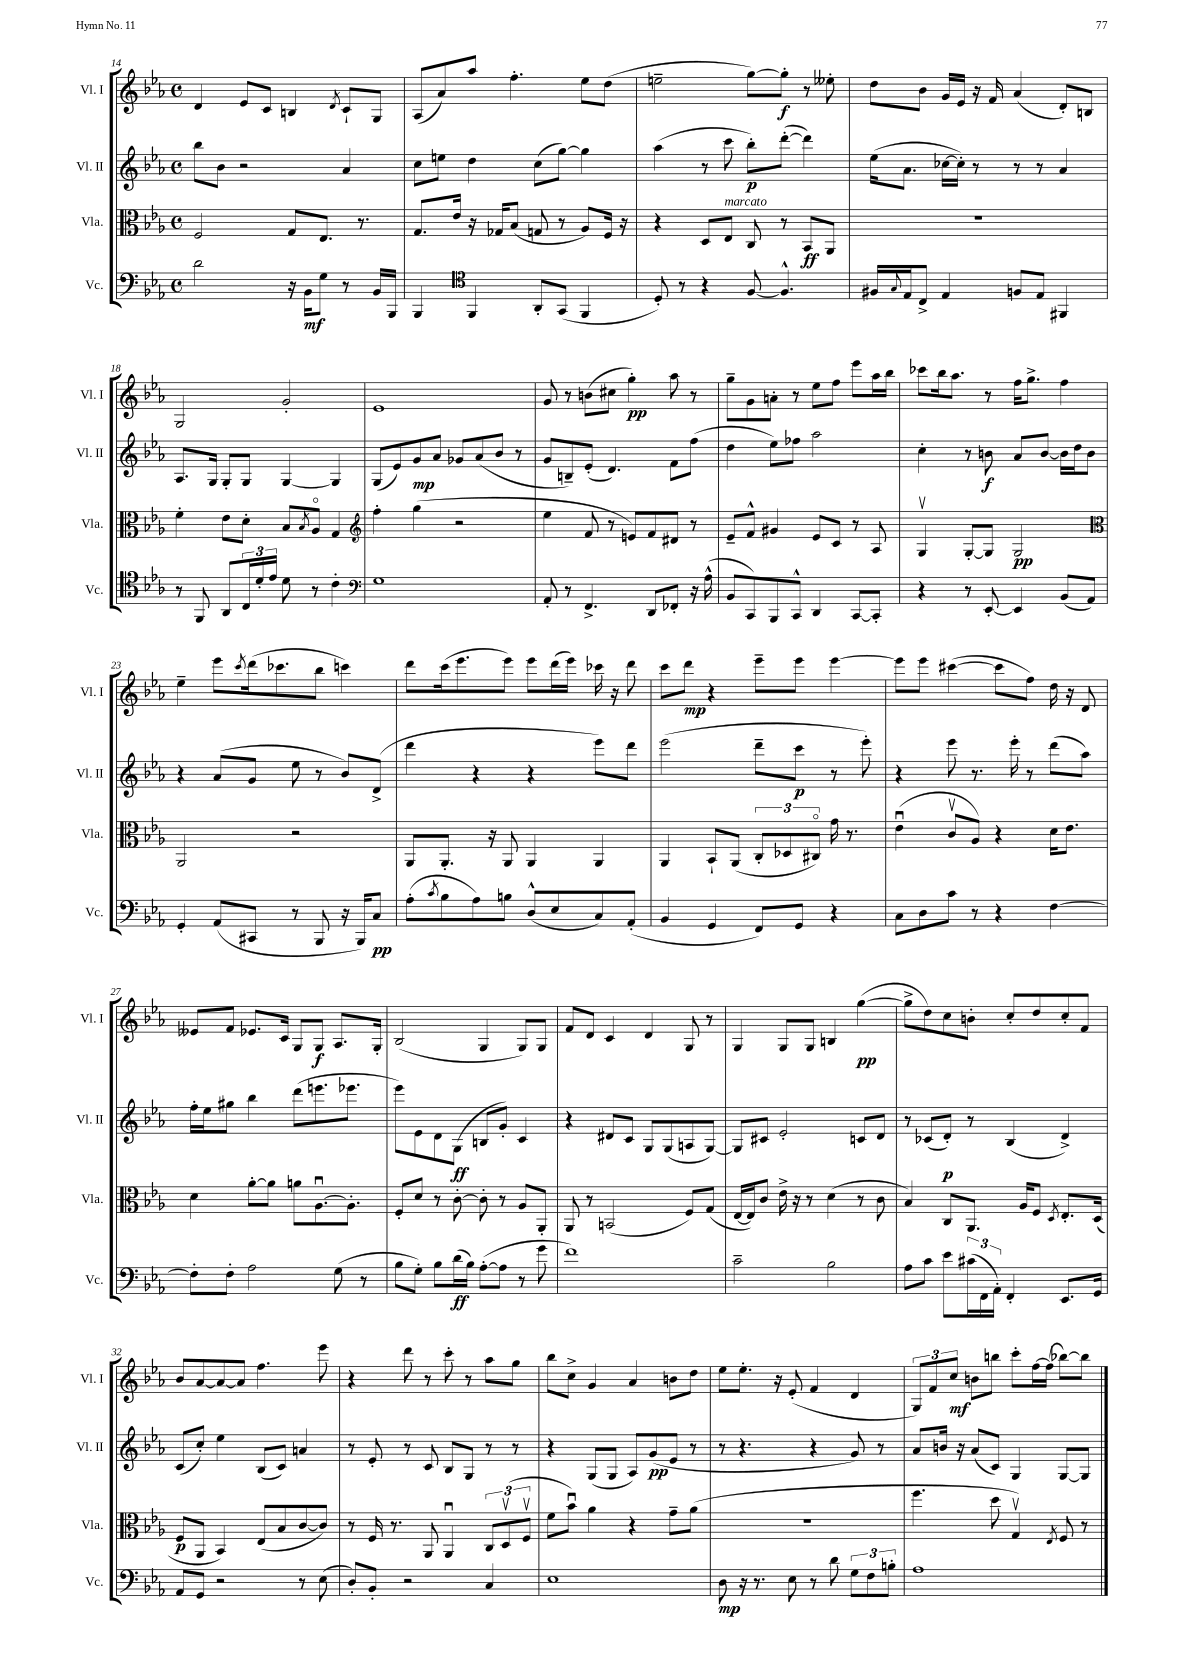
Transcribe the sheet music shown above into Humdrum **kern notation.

**kern	**kern	**kern	**kern
*staff4	*staff3	*staff2	*staff1
*clefF4	*clefC3	*clefG2	*clefG2
*k[b-e-a-]	*k[b-e-a-]	*k[b-e-a-]	*k[b-e-a-]
*M4/4	*M4/4	*M4/4	*M4/4
*met(c)	*met(c)	*met(c)	*met(c)
2d\	2F/	8bb-\L	4d/
.	.	8b-\J	.
.	.	2r	8e-/L
.	.	.	8c/J
16r	8G/L	.	4B/
16BB-\LK	.	.	.
8G\J	8.E-/J	.	.
.	.	.	8qd/
8r	.	4a-/	8c`/L
.	8.r	.	.
16BB-/LL	.	.	8G/J
16BBB-/JJ	.	.	.
=	=	=	=
4BBB-/	8.G/L	8cc\L	(8A-/L
.	.	8ee\J	8a-/)
.	16e-/Jk	.	.
*clefC4	*	*	*
4FF/	16r	4dd\	8aa-/J
.	16G-/LK	.	.
.	(8B-/J	.	4.ff'\
8AA-'/L	8G/	(8cc\L	.
(8GG/J	8r	[8gg\J)	.
4FF/	8A-/L)	4gg\]	8ee-\L
.	16F/Jk	.	(8dd\J
.	16r	.	.
=	=	=	=
8D'/)	4r	(4aa-\	2ee~\
8r	.	.	.
4r	8D/L	8r	.
.	8E-/J	8ccc\	.
[8F/	8C/	8bb-'\L)	[8gg\L)
4.F^^/]	8r	([8ddd'\J	8gg'\]J
.	8BB-/L	4ddd\])	8r
.	8AA-/J	.	8ee--'\
=	=	=	=
16F#/LL	1r	(16ee-\LK	8dd\L
8qqG/	.	.	.
16E-/J	.	8.a-\J	.
8C^/J	.	.	8b-\J
4E-/	.	[16cc-\LL	16g/LL
.	.	16cc-'\]JJ)	16e-/JJ
.	.	8r	16r
.	.	.	16f/
8F/L	.	8r	(4a-/
8E-/J	.	8r	.
4FF#/	.	4a-/	8d'/L)
.	.	.	8B/J
=	=	=	=
8r	4f'\	8.A-/L	2G/
8FF/	.	.	.
.	.	16G/Jk	.
8AA-/L	8e-\L	8G'/L	.
24C/L	8d'\J	8G/J	.
24d'/	.	.	.
24e-/JJ	.	.	.
8d\	8B-/L	[4G/	2g'/
.	8qB-/	.	.
8r	8A-o/J	.	.
4c'\	4G/	4G/]	.
=	=	=	=
*clefF4	*clefG2	*	*
1G	4ff'\	(8G/L	1e-
.	.	8e-/)	.
.	(4gg\	8g/	.
.	.	8a-/J	.
.	2r	8g-/L	.
.	.	(8a-/	.
.	.	8b-/J	.
.	.	8r	.
=	=	=	=
8AA-'/	4ee-\	8g/L	8g/
8r	.	8B~/)	8r
4.FF^/	8f/	(8e-'/J	(8b\L
.	8r	4.d/)	8cc#\J
.	8e/L)	.	4gg'\)
8DD/L	8f/	.	.
8FF-'/J	8d#/J	8f\L	8aa-\
16r	8r	(8ff\J	8r
(16A-^^\	.	.	.
=	=	=	=
8BB-/L	8e-~/L	4dd\	8gg~\L
8CC/)	8f^^/J	.	8g\
8BBB-/	4g#/	8ee-\L)	8a'\J
8CC^^/J	.	8ff-\J	8r
4DD/	8e-/L	2aa-\	8ee-\L
.	8c/J	.	8ff\J
[8CC/L	8r	.	8eee-\L
8CC'/]J	8A-/	.	16aa-\L
.	.	.	16bb-\JJ
=	=	=	=
4r	4Gv/	4cc'\	8ccc-\L
.	.	.	16bb-\k
.	.	.	8.aa-\J
8r	[8G'/L	8r	.
[8EE-'/	8G/]J	8b\	8r
4EE-/]	2G/	8a-/L	16ff\LK
.	.	.	8.gg^\J
.	.	[8b/J	.
(8BB-/L	.	16b\]LL	4ff\
.	.	16dd\J	.
8AA-/J)	.	8b\J	.
=	=	=	=
*	*clefC3	*	*
4GG'/	2AA-/	4r	4ee-~\
(8AA-/L	.	(8a-/L	8eee-\L
.	.	.	8qccc/
8CC#/J	.	8g/J	(16ddd\k
.	.	.	8.ccc-\
8r	2r	8ee-\	.
8BBB-/	.	8r	8bb-\J
16r	.	8b-/L)	4ccc\)
16BBB-/LK)	.	.	.
8C/J	.	(8d^/J	.
=	=	=	=
(8A-'\L	8AA-/L	4ddd\	8ddd\L
8qc/	.	.	.
8B-\	8.AA-'/J	.	(16ccc\k
.	.	.	8.eee-\
8A-\)	.	4r	.
.	16r	.	.
8B\J	8AA-/	.	8eee-\J)
(8D^^/L	4AA-/	4r	8eee-\L
8E-/	.	.	(16ddd\L
.	.	.	16eee-\JJ)
8C/)	4AA-/	8eee-\L)	16ccc-\
.	.	.	16r
(8AA-'/J	.	8ddd\J	8ddd\
=	=	=	=
4BB-/	4AA-/	(2eee-\	8ccc\L
.	.	.	8ddd\J
4GG/	8BB-`/L	.	4r
.	(8AA-/J	.	.
8FF/L)	12C'/L	8ddd~\L	8eee-~\L
.	12D-/	.	.
8GG/J	.	8ccc\J	8eee-\J
.	12C#o/J)	.	.
4r	16g\	8r	[4eee-\
.	8.r	.	.
.	.	8eee-'\)	.
=	=	=	=
8C\L	(4e-u\	4r	8eee-\]L
8D\	.	.	8eee-\J
8c\J	8cv/L	8eee-\	([4ccc#\
8r	8A-/J)	8.r	.
4r	4r	.	8ccc#\]L
.	.	16eee-'\	.
.	.	8r	8ff\J)
[4F\	16d\LK	(8ddd\L	16dd\
.	8.e-\J	.	16r
.	.	8aa-\J)	8d/
=	=	=	=
8F'\]L	4d\	16ff'\LL	8e--/L
.	.	16ee-\J	.
8F'\J	.	8gg#\J	8f/J
2A-\	[8a-'\L	4bb-\	8.e-/L
.	8a-\]J	.	.
.	.	.	16c/Jk
.	8a\L	(8ddd\L	8G/L
.	[8.A-u\	8.eee\	8G/J
(8G\	.	.	8.A-/L
.	8.A-'\]J	8.eee-\J	.
8r	.	.	.
.	.	.	16G'/Jk
=	=	=	=
8B-\L	8F'/L	8eee-\L)	(2B-/
8G'\J)	8d/J	8e-\	.
8B-\L	8r	8d\	.
(16d\L	[8c'\	(8G\J	.
16B-\JJ)	.	.	.
([8A-'\L	8c'\]	8B/L	4G/
8A-\]J	8r	8g'/J)	.
8r	8A-/L	4c/	8G/L)
8g\	8AA-'/J	.	8G/J
=	=	=	=
1f)	8AA-/	4r	8f/L
.	8r	.	8d/J
.	(2BB/	8d#/L	4c/
.	.	8c/J	.
.	.	8G/L	4d/
.	.	(8G/	.
.	8F/L)	8A/	8G/
.	(8G/J	[8G/J)	8r
=	=	=	=
2c~\	[16E-/LL	8G/]L	4G/
.	16E-/]J)	.	.
.	8c/J	8c#/J	.
.	16e-^\	2e-'/	8G/L
.	16r	.	.
.	8r	.	8G/J
2B-\	(4d\	.	4B/
.	8r	8c/L	([4gg\
.	8c\	8d/J	.
=	=	=	=
8A-\L	4B-/)	8r	8gg^\]L
8c\J	.	(8c-/L	8dd\)
8e-\L	8C/L	8d'/J)	8cc\
(24c#\L	8.AA-/J	8r	8b'\J
24FF\	.	.	.
24AA-'\JJ)	.	.	.
4FF'/	.	(4B-/	8cc'/L
.	16A-/LK	.	.
.	8F/J	.	8dd/
.	8qD/	.	.
8.EE-/L	8.E-'/L	4d^/)	8cc'/
.	.	.	8f/J
16GG/Jk	(16D/Jk	.	.
=	=	=	=
8AA-/L	8F/L	(8c/L	8b-/L
8GG/J	8AA-/J	8cc'/J)	[8a-/
2r	4BB-/)	4ee-\	8a-/_
.	.	.	8a-/]J
.	(8E-/L	(8B-/L	4.ff\
.	8B-/	8c/J)	.
8r	[8c/	4a/	.
(8E-\	8c/]J)	.	8eee-\
=	=	=	=
8D'/L)	8r	8r	4r
8BB-'/J	16F/	8e-'/	.
.	8.r	.	.
2r	.	8r	8ddd\
.	8AA-/	8c/	8r
.	4AA-u/	8B-/L	8ccc'\
.	.	8G/J	8r
4C/	12C/L	8r	8aa-\L
.	(12Dv/	.	.
.	.	8r	8gg\J
.	12Fv/J	.	.
=	=	=	=
1E-	8f\L	4r	8bb-\L
.	8b-u\J)	.	8cc^\J
.	4a-\	(8G/L	4g/
.	.	8G/J	.
.	4r	8A-/L)	4a-/
.	.	(8g/	.
.	8g~\L	8e-/J	8b\L
.	(8a-\J	8r	8dd\J
=	=	=	=
8D\	1r	8r	8ee-\L
16r	.	4.r	8.ee-'\J
8.r	.	.	.
.	.	.	16r
8E-\	.	.	(8e-'/
8r	.	4r	4f/
8d\	.	.	.
12G\L	.	8g/)	4d/
12F\	.	.	.
.	.	8r	.
12B'\J	.	.	.
=	=	=	=
1A-	4.ff\	8a-/L	12G/L)
.	.	.	12f/
.	.	16b/Jk	.
.	.	.	12cc/J
.	.	16r	.
.	.	(8a-/L	8b\L
.	8dd\	8c/J)	8bb\J
.	4Gv/)	4G/	8ccc'\L
.	.	.	[16ff\L
.	.	.	(16ff\]JJ
.	8qE-/	.	.
.	8F/	[8G/L	[8bb-\L)
.	8r	8G/]J	8bb-\]J
==	==	==	==
*-	*-	*-	*-
